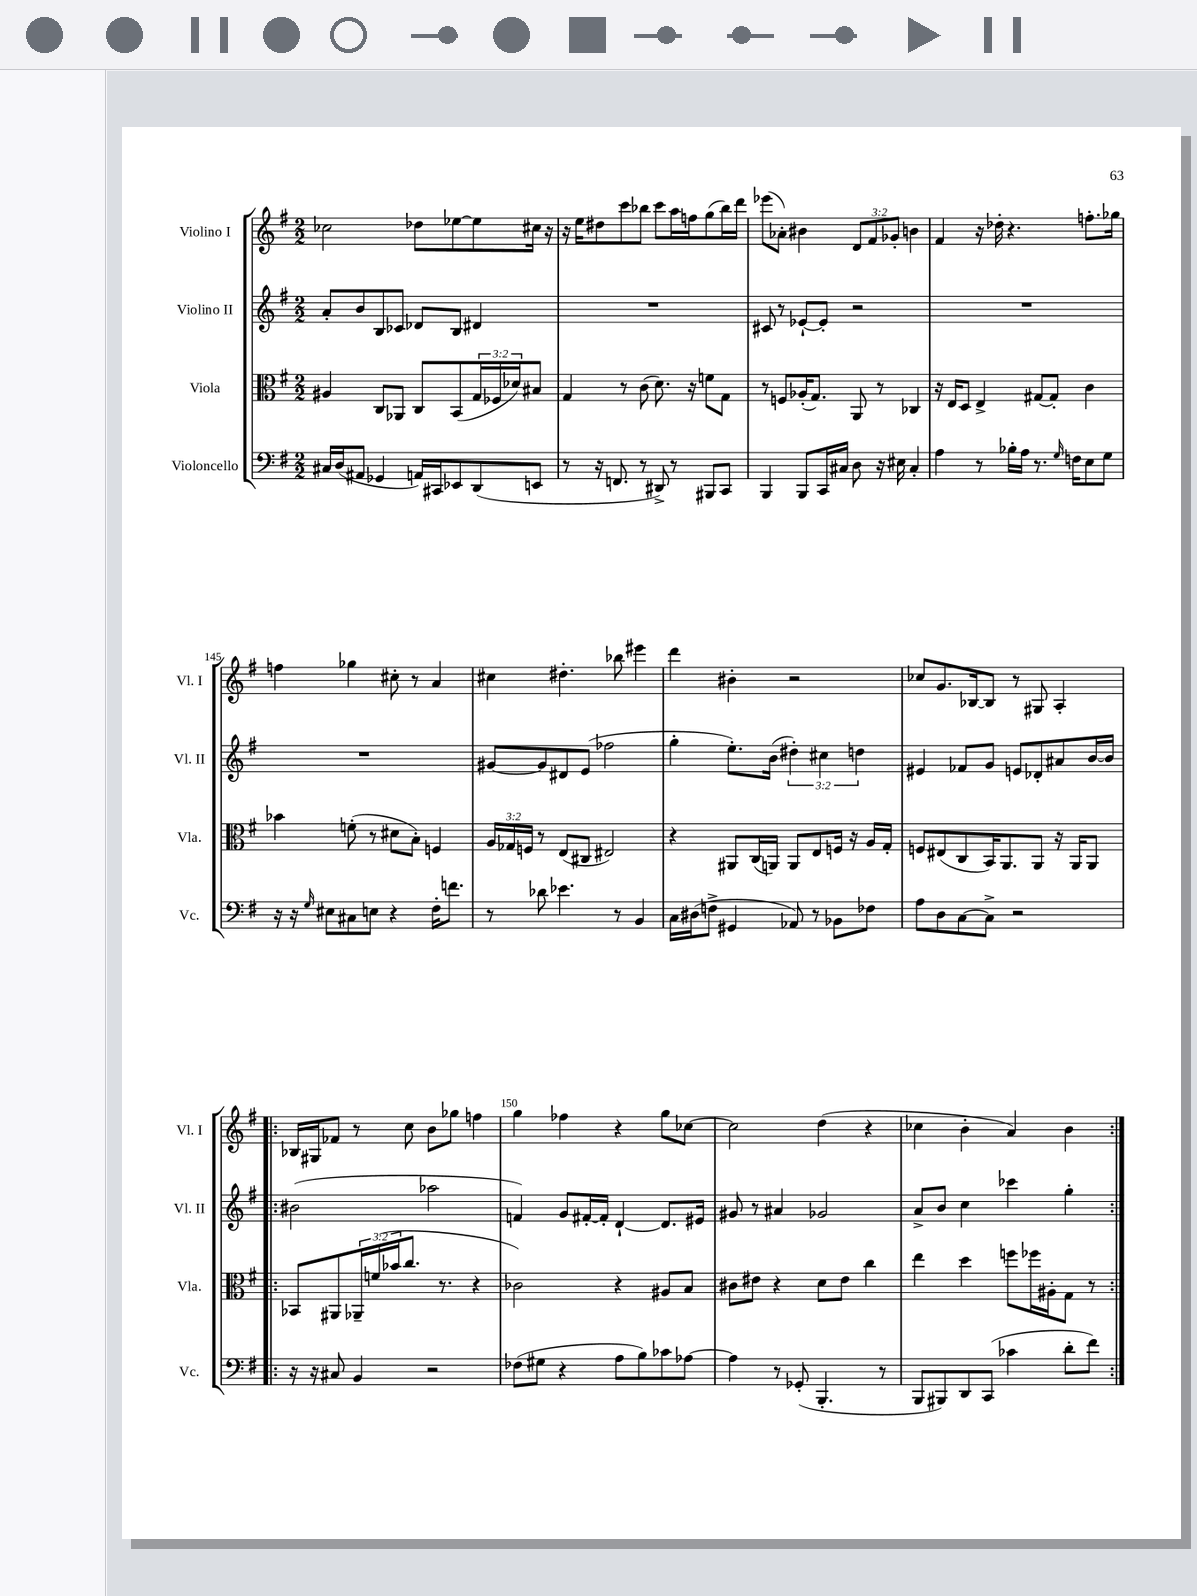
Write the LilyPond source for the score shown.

<<
\new StaffGroup <<
\new Staff = "s0" \with { instrumentName = "Violino I" shortInstrumentName = "Vl. I" } {
    \clef treble \key g \major \numericTimeSignature \time 2/2 \override Staff.TupletNumber.text = #tuplet-number::calc-fraction-text
    ces''2 des''8 ees''8~ ees''8 cis''16 r16 |
    r16 e''16 dis''8 c'''8 bes''8 c'''8 a''16 f''16 g''8( bes''16) d'''16 |
    ees'''8( aes'8-.) bis'4 \tuplet 3/2 { d'8 fis'8 ges'8-. } b'4 |
    fis'4 r16 des''16-. r4. f''8.-. ges''16 |
    f''4 ges''4 cis''8-. r8 a'4 |
    cis''4 dis''4.-. bes''8 eis'''4 |
    d'''4 bis'4-. r2 |
    ces''8 g'8. bes16~ bes8 r8 gis8 a4-. |
    \repeat volta 2 { bes16 gis16 fes'8 r8 c''8 b'8 ges''8 f''4 |
    g''4 fes''4 r4 g''8 ces''8~ |
    ces''2 d''4( r4 |
    ces''4 b'4-. a'4) b'4 | }
}
\new Staff = "s1" \with { instrumentName = "Violino II" shortInstrumentName = "Vl. II" } {
    \clef treble \key g \major \numericTimeSignature \time 2/2 \override Staff.TupletNumber.text = #tuplet-number::calc-fraction-text
    a'8-. b'8 b8 ces'8 des'8 b8 dis'4 |
    R1 |
    cis'8 r8 ees'8~-! ees'8-. r2 |
    R1 |
    R1 |
    gis'8~ gis'8 dis'8 e'8( fes''2 |
    g''4-. e''8.-.) b'16( \tuplet 3/2 { dis''4-.) cis''4 d''4 } |
    eis'4 fes'8 g'8 e'8 des'8-. ais'8 b'16~ b'16 |
    \repeat volta 2 { bis'2( aes''2 |
    f'4) g'8 fis'16~-. fis'16-. d'4~-! d'8. eis'16 |
    gis'8 r8 ais'4 ges'2 |
    a'8-> b'8 c''4 ces'''4 g''4-. | }
}
\new Staff = "s2" \with { instrumentName = "Viola" shortInstrumentName = "Vla." } {
    \clef alto \key g \major \numericTimeSignature \time 2/2 \override Staff.TupletNumber.text = #tuplet-number::calc-fraction-text
    ais4 c8 aes,8 c8 b,8( \tuplet 3/2 { g16 fes16 des'16) } bis8 |
    g4 r8 c'8( d'8.) r16 f'8 g8 |
    r8 f8 aes16-.( g8.) a,8 r8 ces4 |
    r16 e16 d8 e4-> gis8~ gis8-. c'4 |
    bes'4 f'8-.( r8 dis'8 b8-.) f4 |
    \tuplet 3/2 { a16 ges16 f16 } r8 e8( cis8 eis2) |
    r4 ais,8 c16( a,16) a,8 e8 f16 r16 a16 g16-. |
    f8 eis8( c8 b,16) a,8. a,8 r16 a,16 a,8 |
    \repeat volta 2 { bes,8 ais,8 \tuplet 3/2 { aes,16-- f'16( bes'16 } c''8. r8. r4 |
    ces'2) r4 ais8 b8 |
    cis'8 eis'8 r4 d'8 eis'8 c''4 |
    e''4 d''4 f''8 fes''16 ais16-. g8 r8 | }
}
\new Staff = "s3" \with { instrumentName = "Violoncello" shortInstrumentName = "Vc." } {
    \clef bass \key g \major \numericTimeSignature \time 2/2
    cis16 d16( ais,8 ges,4 a,16) cis,16 ees,8 d,8( e,8 |
    r8 r16 f,8. r8 dis,8->) r8 bis,,8 c,8 |
    b,,4 b,,8 c,16 cis16 d8 r16 eis16 cis4-. |
    a4 r8 bes16-. a16 r8. \grace { g16 } f16 e8 g8 |
    r16 r16 \grace { g16 } eis8 cis8 e8 r4 fis16-. f'8. |
    r8 des'8 ees'4. r8 b,4 |
    c16 dis16( f8-> gis,4 aes,8) r8 bes,8 fes8 |
    a8 d8 c8~ c8-> r2 |
    \repeat volta 2 { r16 r16 cis8 b,4 r2 |
    fes8( gis8 r4 a8 b8) ces'8 aes8~ |
    aes4 r8 ges,8-.( b,,4.-. r8 |
    b,,8 bis,,8) d,8 c,8( ces'4 d'8-. fis'8) | }
}
>>
>>
\layout { \context { \Score currentBarNumber = #141 \override BarNumber.break-visibility = ##(#f #t #t) barNumberVisibility = #(every-nth-bar-number-visible 5) } }
